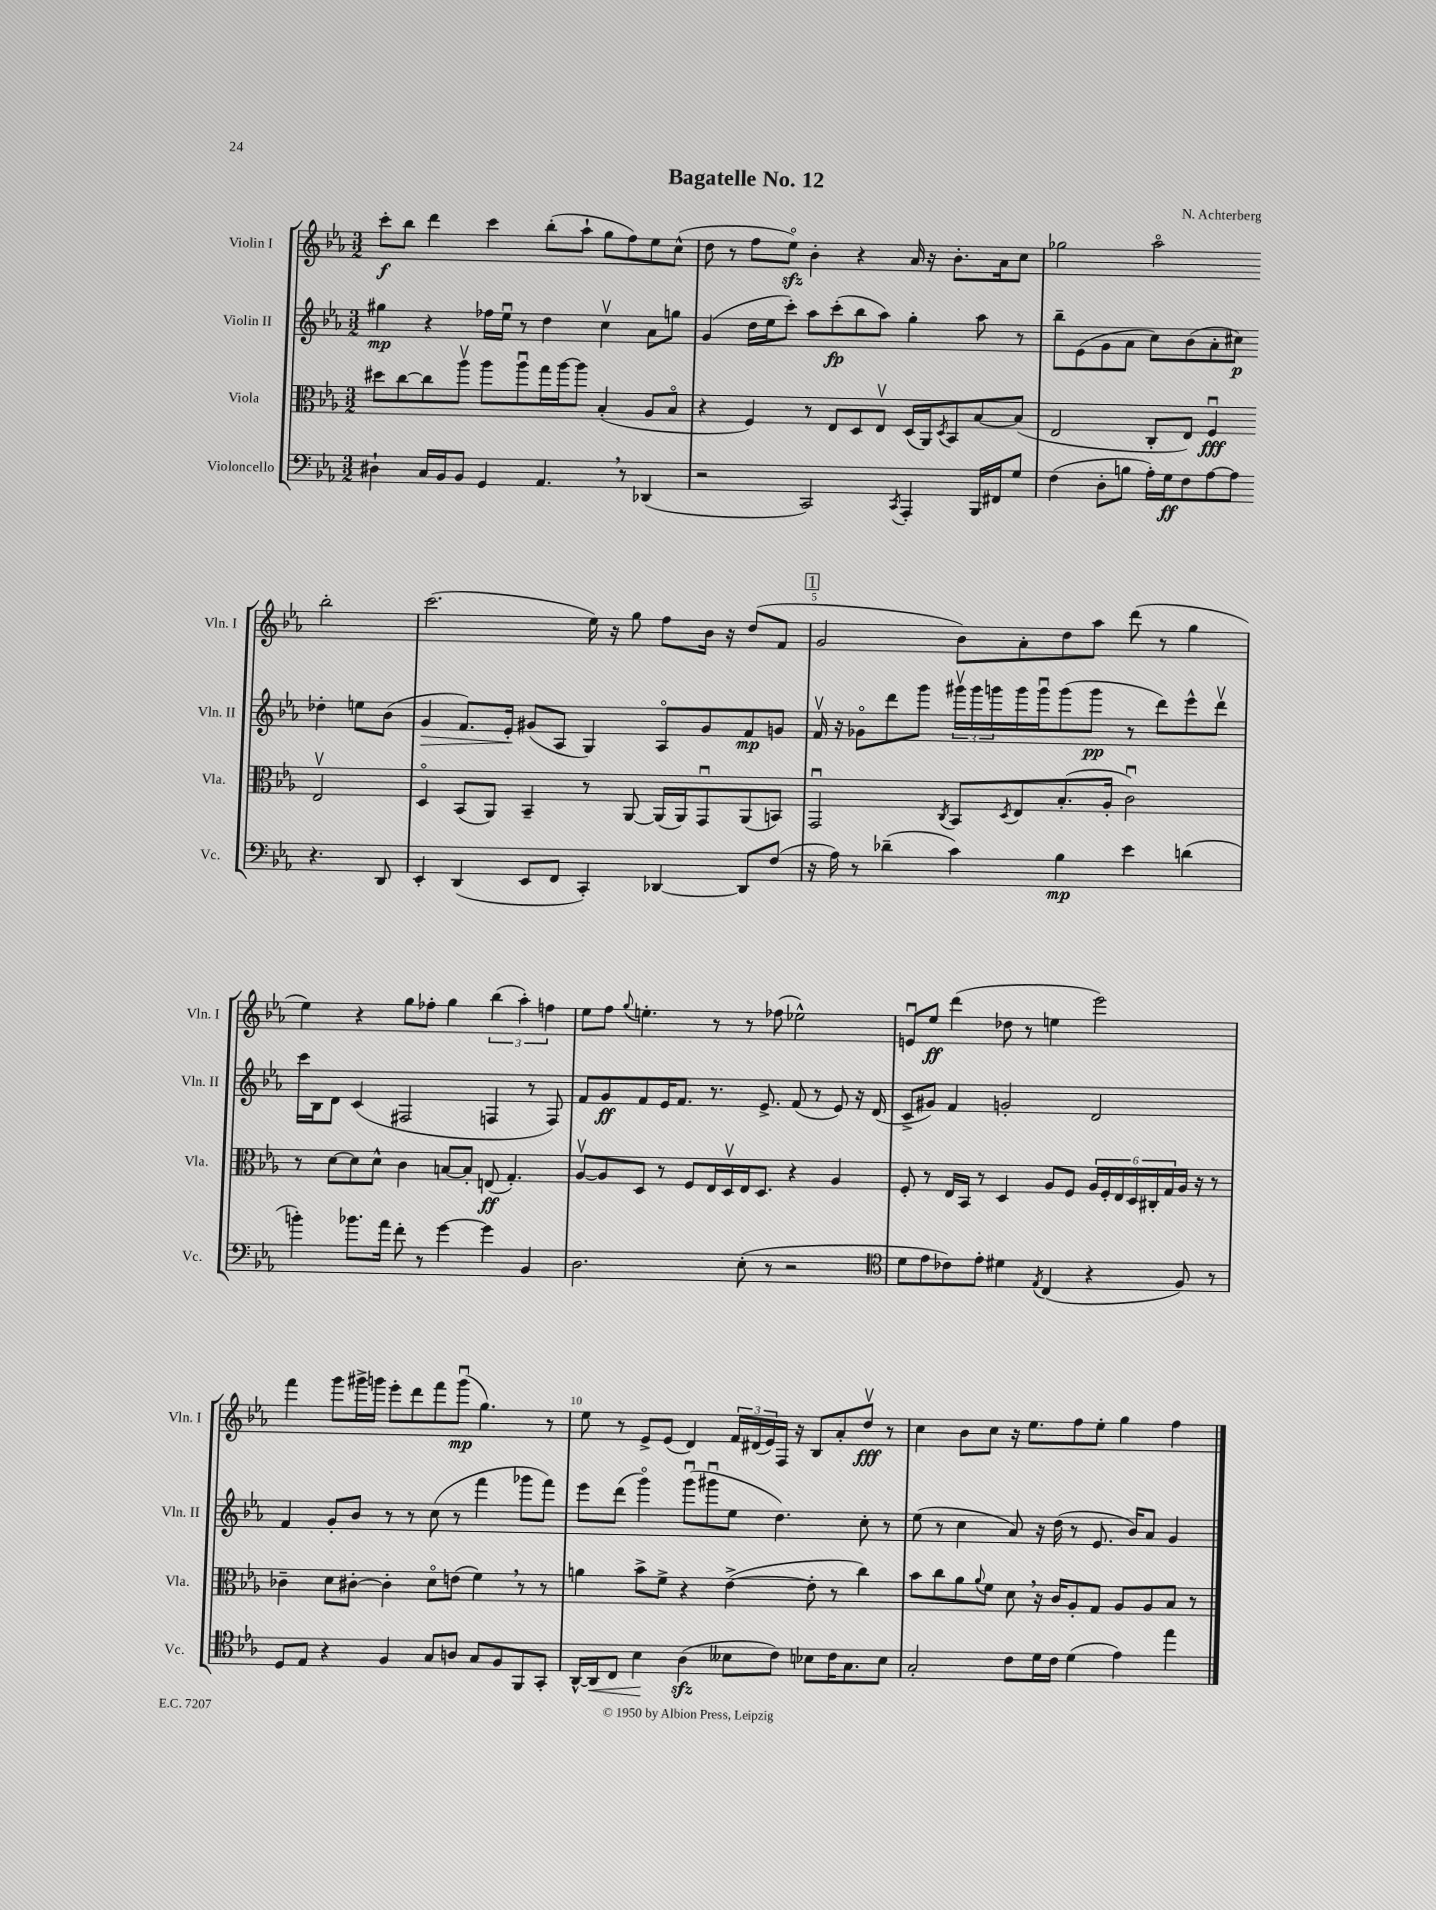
\header { title = "Bagatelle No. 12" composer = "N. Achterberg" }
<<
\new StaffGroup <<
\new Staff = "s0" \with { instrumentName = "Violin I" shortInstrumentName = "Vln. I" } {
    \clef treble \key ees \major \numericTimeSignature \time 3/2
    c'''8-.\f bes''8 d'''4 c'''4 bes''8-.( aes''8-! g''8 f''8) ees''8 c''8-^( |
    d''8 r8 f''8 ees''8\flageolet\sfz) bes'4-. r4 aes'16 r16 bes'8.-. aes'16 c''8 |
    ges''2 aes''2\flageolet bes''2-. |
    c'''2.( ees''16) r16 g''8 f''8 bes'16 r16 d''8( f'8 |
    \mark \markup { \box "1" } g'2 bes'8) aes'8-. d''8 aes''8 d'''8( r8 g''4 |
    ees''4) r4 g''8 fes''8-. g''4 \tuplet 3/2 { bes''4( aes''4-.) f''4 } |
    ees''8 f''8 \appoggiatura { g''8 } e''4.-. r8 r8 fes''8( ees''2-^) |
    e'8\downbow ees''8\ff d'''4( des''8 r8 e''4 ees'''2) |
    f'''4 g'''8 gis'''16-> g'''16 ees'''8-. d'''8 f'''8 g'''8\downbow\mp( g''4.) r8 |
    ees''8 r8 ees'8-> ees'8( d'4) \tuplet 3/2 { f'16 dis'16( ees'16) } f16 r16 bes8 aes'8-. d''8\upbow\fff r8 |
    c''4 bes'8 c''8 r16 ees''8. f''8 ees''8-. g''4 f''4 \bar "|." |
}
\new Staff = "s1" \with { instrumentName = "Violin II" shortInstrumentName = "Vln. II" } {
    \clef treble \key ees \major \numericTimeSignature \time 3/2
    gis''4\mp r4 fes''16 ees''16\downbow r8 d''4 c''4\upbow aes'8 g''8 |
    g'4( d''16 ees''16 c'''8-.) aes''8 c'''8-.\fp( bes''8 aes''8) g''4-. aes''8 r8 |
    bes''8-- ees'8( g'8 aes'8 c''8) bes'8( aes'8-. cis''8\p) des''4-. e''8 bes'8( |
    g'4\> f'8.) ees'16-.\! gis'8( aes8 g4) aes8\flageolet gis'8 f'8\mp g'8 |
    \mark \markup { \box "1" } f'16\upbow r16 ges'8\flageolet d'''8 g'''8 \tuplet 3/2 { gis'''16\upbow gis'''16 g'''16 } g'''16 g'''16\downbow g'''8( g'''8\pp r8 d'''8) ees'''8-^ d'''8\upbow |
    c'''16 bes16 d'8 c'4( fis2 f4 r8 f8) |
    f'8 g'8\ff f'8 ees'16 f'8. r8. ees'8.-> f'8( r8 ees'8) r16 d'16( |
    c'8-> gis'8) f'4 g'2-. d'2 |
    f'4 g'8-. bes'8 r8 r8 c''8( r8 f'''4 ges'''8 f'''8) |
    ees'''8 d'''8( g'''4\flageolet) g'''8\downbow( gis'''8\downbow ees''8 d''4.) c''8-. r8 |
    ees''8( r8 c''4 aes'8) r16 d''16( r8 ees'8. bes'16) aes'8 g'4 \bar "|." |
}
\new Staff = "s2" \with { instrumentName = "Viola" shortInstrumentName = "Vla." } {
    \clef alto \key ees \major \numericTimeSignature \time 3/2
    dis''8 c''8~ c''8 aes''8\upbow aes''8 aes''8\downbow g''16 aes''16~ aes''8 bes4-.( aes8 bes8\flageolet |
    r4 f4) r8 ees8 d8 ees8\upbow d16( aes,16) \acciaccatura { d8 } bes,8 bes8~ bes8( |
    ees2 c8-. ees8) f4\downbow\fff ees2\upbow |
    d4\flageolet bes,8( aes,8) bes,4-- r8 aes,8~ aes,16( aes,16) g,8\downbow aes,8( b,8) |
    \mark \markup { \box "1" } g,2\downbow \acciaccatura { c8 } bes,8 \acciaccatura { d8 } ees8 bes8.-.( aes16-. c'2\downbow) |
    r8 d'8~ d'8 d'8-^ c'4 b8~ b8-. e8\ff( g4.-.) |
    aes8~\upbow aes8 d8 r8 f8 ees16 d16\upbow ees16 d8. r4 aes4 |
    f8-. r8 ees16 bes,16 r8 d4 aes8 f8 \tuplet 6/4 { aes16 f16-. ees16 d16 cis16-. g16 } aes16 r16 r8 |
    ces'4-- d'8 cis'8~-. cis'4-. d'8\flageolet e'8( f'4) \breathe r8 r8 |
    a'4 bes'8-> f'8-> r4 ees'4~->( ees'8-. r8 c''4) |
    bes'8 c''8 aes'8 \appoggiatura { aes'8 } f'8 d'8 \breathe r16 c'16 aes8-. g8 aes8 aes8 bes8 r8 \bar "|." |
}
\new Staff = "s3" \with { instrumentName = "Violoncello" shortInstrumentName = "Vc." } {
    \clef bass \key ees \major \numericTimeSignature \time 3/2
    dis4-! c16 bes,16 bes,8 g,4 aes,4. \breathe r8 des,4( |
    r2 c,2) \acciaccatura { c,8 } aes,,4-. bes,,16 fis,16 g8 |
    f4( d8-. b8 aes16-.) g16\ff f8 aes8~ aes8 r4. d,8 |
    ees,4-. d,4( ees,8 f,8 c,4-.) des,4~ des,8 f8( |
    \mark \markup { \box "1" } r16 aes16) r8 des'4--( c'4) bes4\mp ees'4 d'4( |
    b'4-.) bes'8. aes'16 f'8-. r8 g'4~ g'4 bes,4 |
    d2. ees8-.( r8 r2 |
    \clef tenor d'8 ees'8 ces'8) ees'8-. dis'4 \acciaccatura { ees8 } c4( r4 f8) r8 |
    d8 ees8 r4 f4 g8 a8 g8 f8 f,8 g,8-. |
    aes,16~-^ aes,16\< c8 bes4\! aes4\sfz( beses8 c'8) bes8 c'16 g8. bes8 |
    g2-. c'8 d'16 c'16 d'4( ees'4) ees''4 \bar "|." |
}
>>
>>
\layout { \context { \Score \override BarNumber.break-visibility = ##(#f #t #t) barNumberVisibility = #(every-nth-bar-number-visible 5) } }
